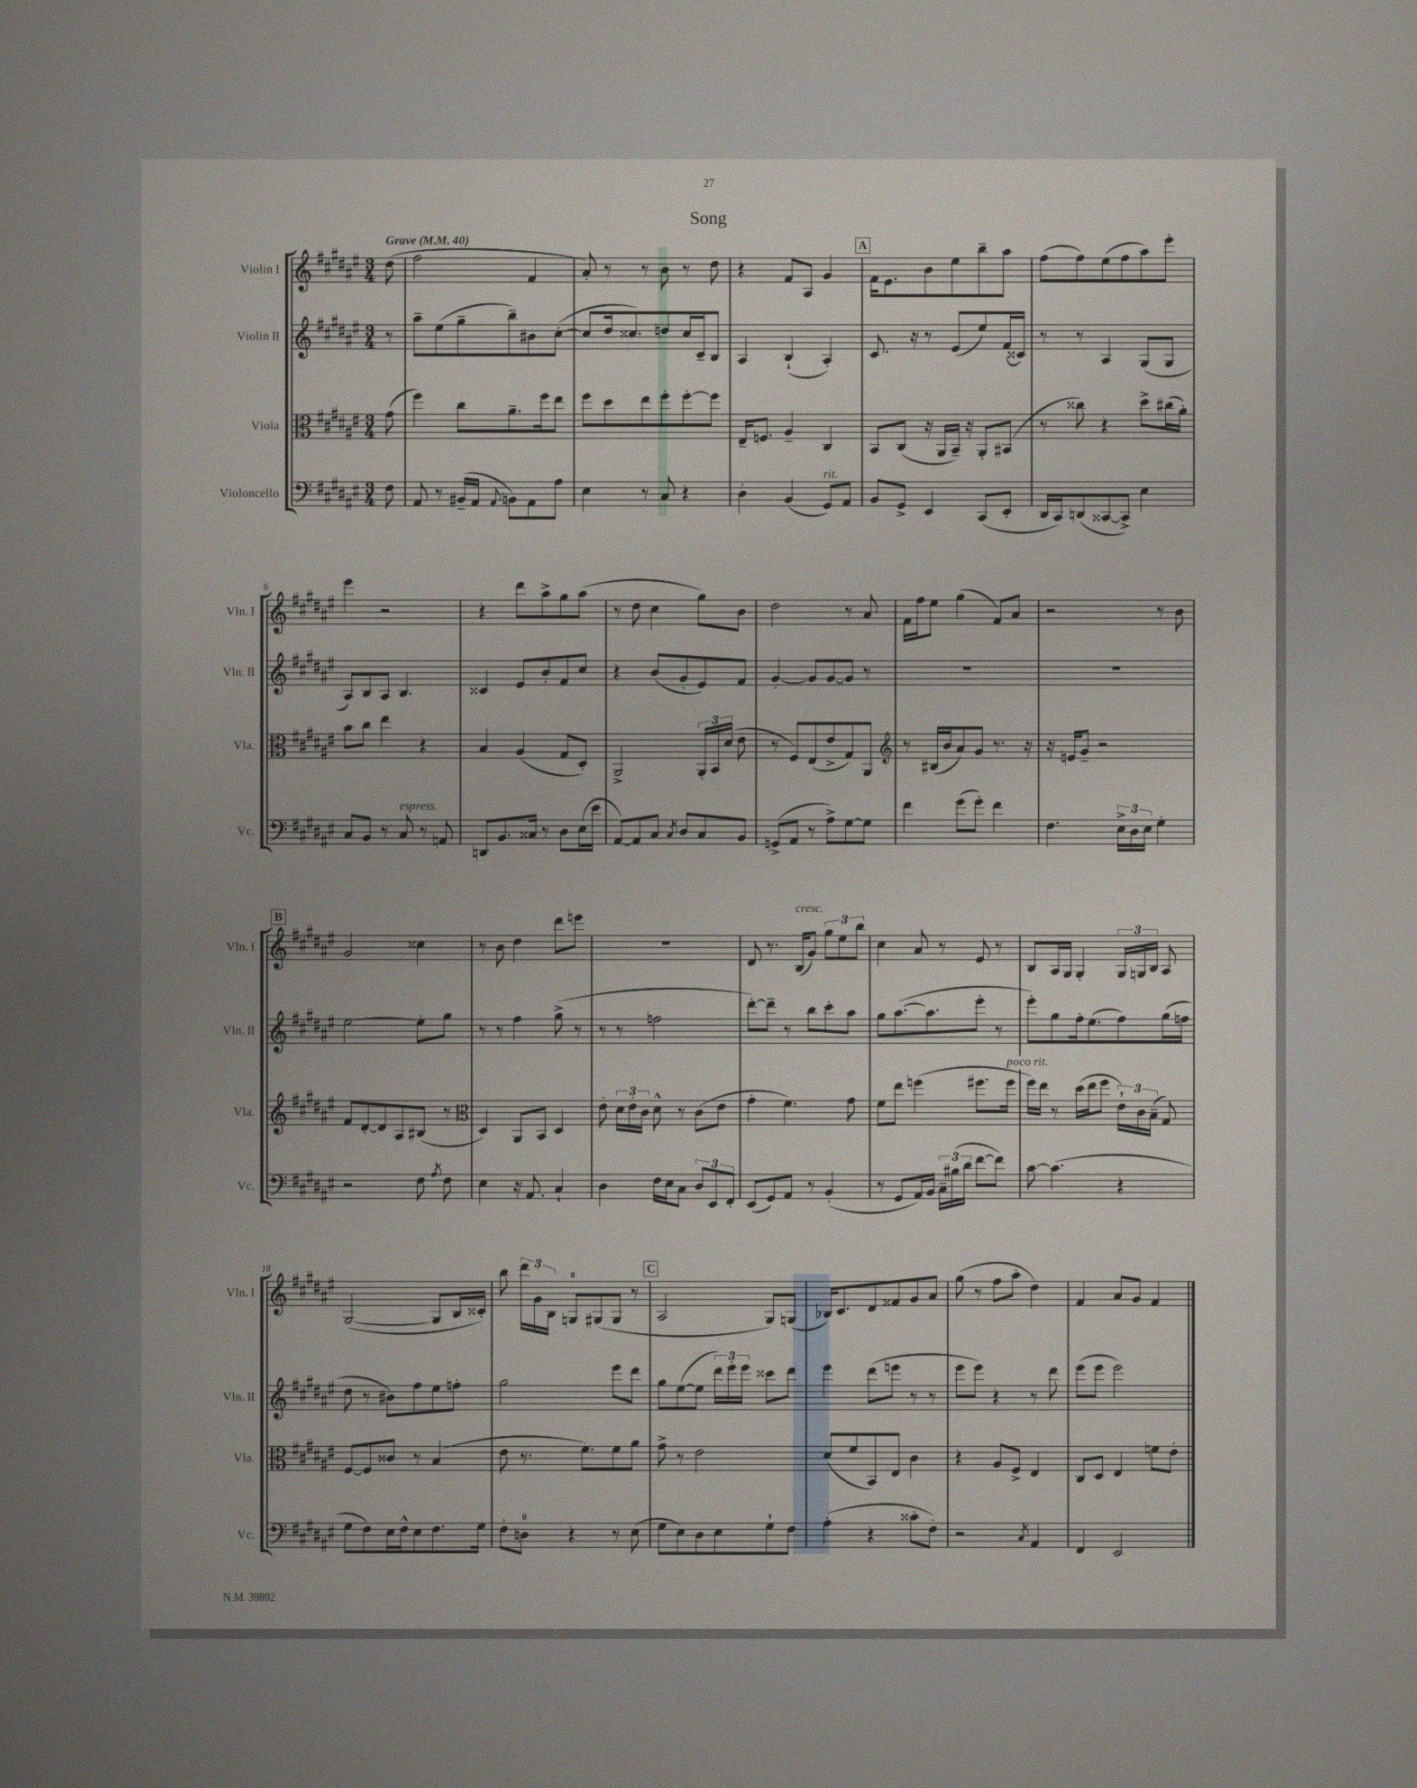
\header { title = "Song" }
<<
\new StaffGroup <<
\new Staff = "s0" \with { instrumentName = "Violin I" shortInstrumentName = "Vln. I" } {
    \clef treble \key fis \major \numericTimeSignature \time 3/4 \partial 8 \tempo "Grave" 4 = 40
    \autoBeamOff dis''8( |
    fis''2 fis'4 |
    ais'8-.) r8 r8 b'8 r8 dis''8 |
    r4 fis'8[ ais8] gis'4 |
    \mark \markup { \box "A" } fis'16[ eis'8. b'8 eis''8 b''8-- ais''8] |
    fis''8[( fis''8) eis''8( fis''8 ais''8) eis'''8]-. |
    eis'''4 r2 |
    r4 dis'''8[ ais''8-> gis''8 ais''8]( |
    r8 dis''8 cis''4 gis''8[) b'8] |
    dis''2 r8 ais'8 |
    fis'16[ fis''16 eis''8] gis''4( fis'8[) ais'8] |
    r2 r8 b'8 |
    \mark \markup { \box "B" } gis'2 cisis''4 |
    r8 b'8 dis''4 dis'''8[ e'''8] |
    R2. |
    dis'8 r8. b16[^\markup { \italic "cresc." }( gis'8]) \tuplet 3/2 { gis''8[ eis''8 b''8] } |
    cis''4 ais'8 r8 eis'8 r8 |
    b8[ ais16 gis16] gis4-. \tuplet 3/2 { gis16[ g16 b16] } ais8 |
    gis2~( gis8[ b16 cisis'16]-.) |
    b''8 \tuplet 3/2 { dis'''16[ gis'16 b16] } g8[-0 gis8( gis8] r8 |
    \mark \markup { \box "C" } ais2 gis8[) g8]( |
    bes16[) cis'8. dis'8 fisis'8 gis'8 ais'8] |
    gis''8( r8 fis''8[ ais''8]-. dis''4) |
    fis'4 ais'8[ gis'8] fis'4 \bar "|." |
}
\new Staff = "s1" \with { instrumentName = "Violin II" shortInstrumentName = "Vln. II" } {
    \clef treble \key fis \major \numericTimeSignature \time 3/4 \partial 8
    \autoBeamOff r8 |
    ais''8[-- eis''8( gis''8-- b''8--) bis'8 cis''8]~-.( |
    cis''8[ dis''16 cisis''8.) d''8 cisis''16 cis'16-- b8] |
    ais4 b4-!( ais4-.) |
    \mark \markup { \box "A" } cis'8. r16 r8 eis'8[( eis''8) fis'16( cisis'16]) |
    r8 r8 ais4 gis8[( gis8] |
    ais8[) b8 ais8] b4. |
    cisis'4 eis'8[ b'8-. fis'8 cis''8] |
    r4 b'8[( gis'8-. eis'8) fis'8] |
    gis'4~-. gis'8[ gis'8~ gis'8] r8 |
    R2. |
    R2. |
    \mark \markup { \box "B" } eis''2~ eis''8[-. gis''8] |
    r8 r8 fis''4 gis''8->( r8 |
    r8 r8 f''2 |
    dis'''8[~-.) dis'''8]-- r8 b''8[ cis'''8-. ais''8] |
    gis''8[ ais''8.~( ais''8. eis'''8]-. r8 |
    eis'''8[-.) gis''8 fis''16-. eis''8.( fis''8) gis''16( f''16] |
    dis''8 r8 bis'8[) fis''8 eis''8 f''8]-. |
    gis''2 eis'''8[ dis'''8] |
    \mark \markup { \box "C" } gis''8[ eis''8~( eis''8] \tuplet 3/2 { dis'''16[) eis'''16-. eis'''16] } cisis'''8[ dis'''8] |
    eis'''4 dis'''8[( e'''8] r8 r8 |
    eis'''8[ eis'''8]) r4 r8 dis'''8 |
    eis'''8[( eis'''8] eis'''2) \bar "|." |
}
\new Staff = "s2" \with { instrumentName = "Viola" shortInstrumentName = "Vla." } {
    \clef alto \key fis \major \numericTimeSignature \time 3/4 \partial 8
    \autoBeamOff gis'8( |
    fis''4) cis''8[ ais'8.-- fis''16 eis''8] |
    fis''8[ dis''8 eis''8 fis''8-. fis''8~-. fis''8] |
    eis16[-- f8.] ais4-- cis4 |
    \mark \markup { \box "A" } b,8[ cis8]( r16 ais,16[ b,16]--) r16 ais,8[-. bis,8]( |
    r8 cisis''8) r4 dis''8[-> cis''16( ais'16]-.) |
    b'8[ cis''8] eis''4 r4 |
    b4 ais4( gis8[ dis8]-.) |
    ais,2-> \tuplet 3/2 { ais,16[-. b,16 dis'16]( } eis'8 |
    r8 fis8[) eis8( eis'8-> gis8) ais,8] |
    \clef treble r8 bis16[( b'16 ais'8) gis'8] r8. r16 |
    r16 e'16[ gis'8]-- r2 |
    \mark \markup { \box "B" } fis'8[ dis'8~-. dis'8 ais8 bis8]( r8 |
    \clef alto dis4) ais,8[ b,8] dis4 |
    eis'8-. \tuplet 3/2 { dis'16[ eis'16-. cis'16] } dis'8-^ r8 cis'8[( eis'8] |
    gis'4-. fis'4.) gis'8 |
    fis'8[ eis''8] f''4( fis''8.[ fis''16]^\markup { \italic "poco rit." } |
    fis''16[) eis''16] r8 dis''16[( eis''16 fis''8] \tuplet 3/2 { eis'16[-!) cis'16 b16]--( } gis8) |
    fis8[~ fis8 cisis'8] r8 b4( |
    eis'8 r8. fis'8.[) fis'8 ais'8] |
    \mark \markup { \box "C" } gis'8-> r8 eis'2 |
    dis'8[( fis'8 b,8) eis8] cis'4 |
    r4 ais8[ fis8]-> eis4 |
    cis8[ dis8] eis4 f'8[ eis'8]-. \bar "|." |
}
\new Staff = "s3" \with { instrumentName = "Violoncello" shortInstrumentName = "Vc." } {
    \clef bass \key fis \major \numericTimeSignature \time 3/4 \partial 8
    \autoBeamOff fis8 |
    ais,8 r8 bis,16[--( ais,16] \appoggiatura { ais,8 } b,8[) ais,8 ais8] |
    eis4 r8 cis8 r4 |
    dis4-. b,4( gis,8[^\markup { \italic "rit." }) ais,8] |
    \mark \markup { \box "A" } b,8[ gis,8]-> eis,4 cis,8[( eis,8]-. |
    dis,16[ cis,16) d,8( cisis,8~ cisis,8]->) eis4 |
    cis8[ b,8] r8 cis8^\markup { \italic "espress." } r8 a,8 |
    d,8[ b,8. cisis16] r8 dis8[ eis16( eis'16] |
    ais,8[~) ais,8 cis8] \acciaccatura { cis8 } dis8[ cis8 b,8] |
    g,8[->( ais,8] r8 ais8[->) gis8~ gis8] |
    fis'4 gis'8[( gis'8]-.) fis'4 |
    fis4. \tuplet 3/2 { eis16[-> dis16 eis16] } gis4-. |
    \mark \markup { \box "B" } r2 fis8 \acciaccatura { ais8 } fis8 |
    eis4 r16 ais,8. cis4-! |
    dis4 fis16[ eis16 cis8] \tuplet 3/2 { dis8[ eis,8 fis,8]-. } |
    eis,8[( gis,8) ais,8] r8 b,4-.( |
    r8 gis,8[ ais,16) b,16] \tuplet 3/2 { cis16[-- bis16( dis'16] } fis'8[~ fis'8]) |
    cis'8~ cis'4.( r4 |
    gis8[ fis8) eis16 fis16-^ eis8 fis8. gis16] |
    fis8[-. d8]-0 r4 r8 eis8( |
    \mark \markup { \box "C" } gis8[ eis8) dis8 eis8 gis8-! fis8] |
    ais4-.( r4 cisis'8[-. fis8]-.) |
    r2 \acciaccatura { cis8 } ais,4 |
    fis,4 eis,2 \bar "|." |
}
>>
>>
